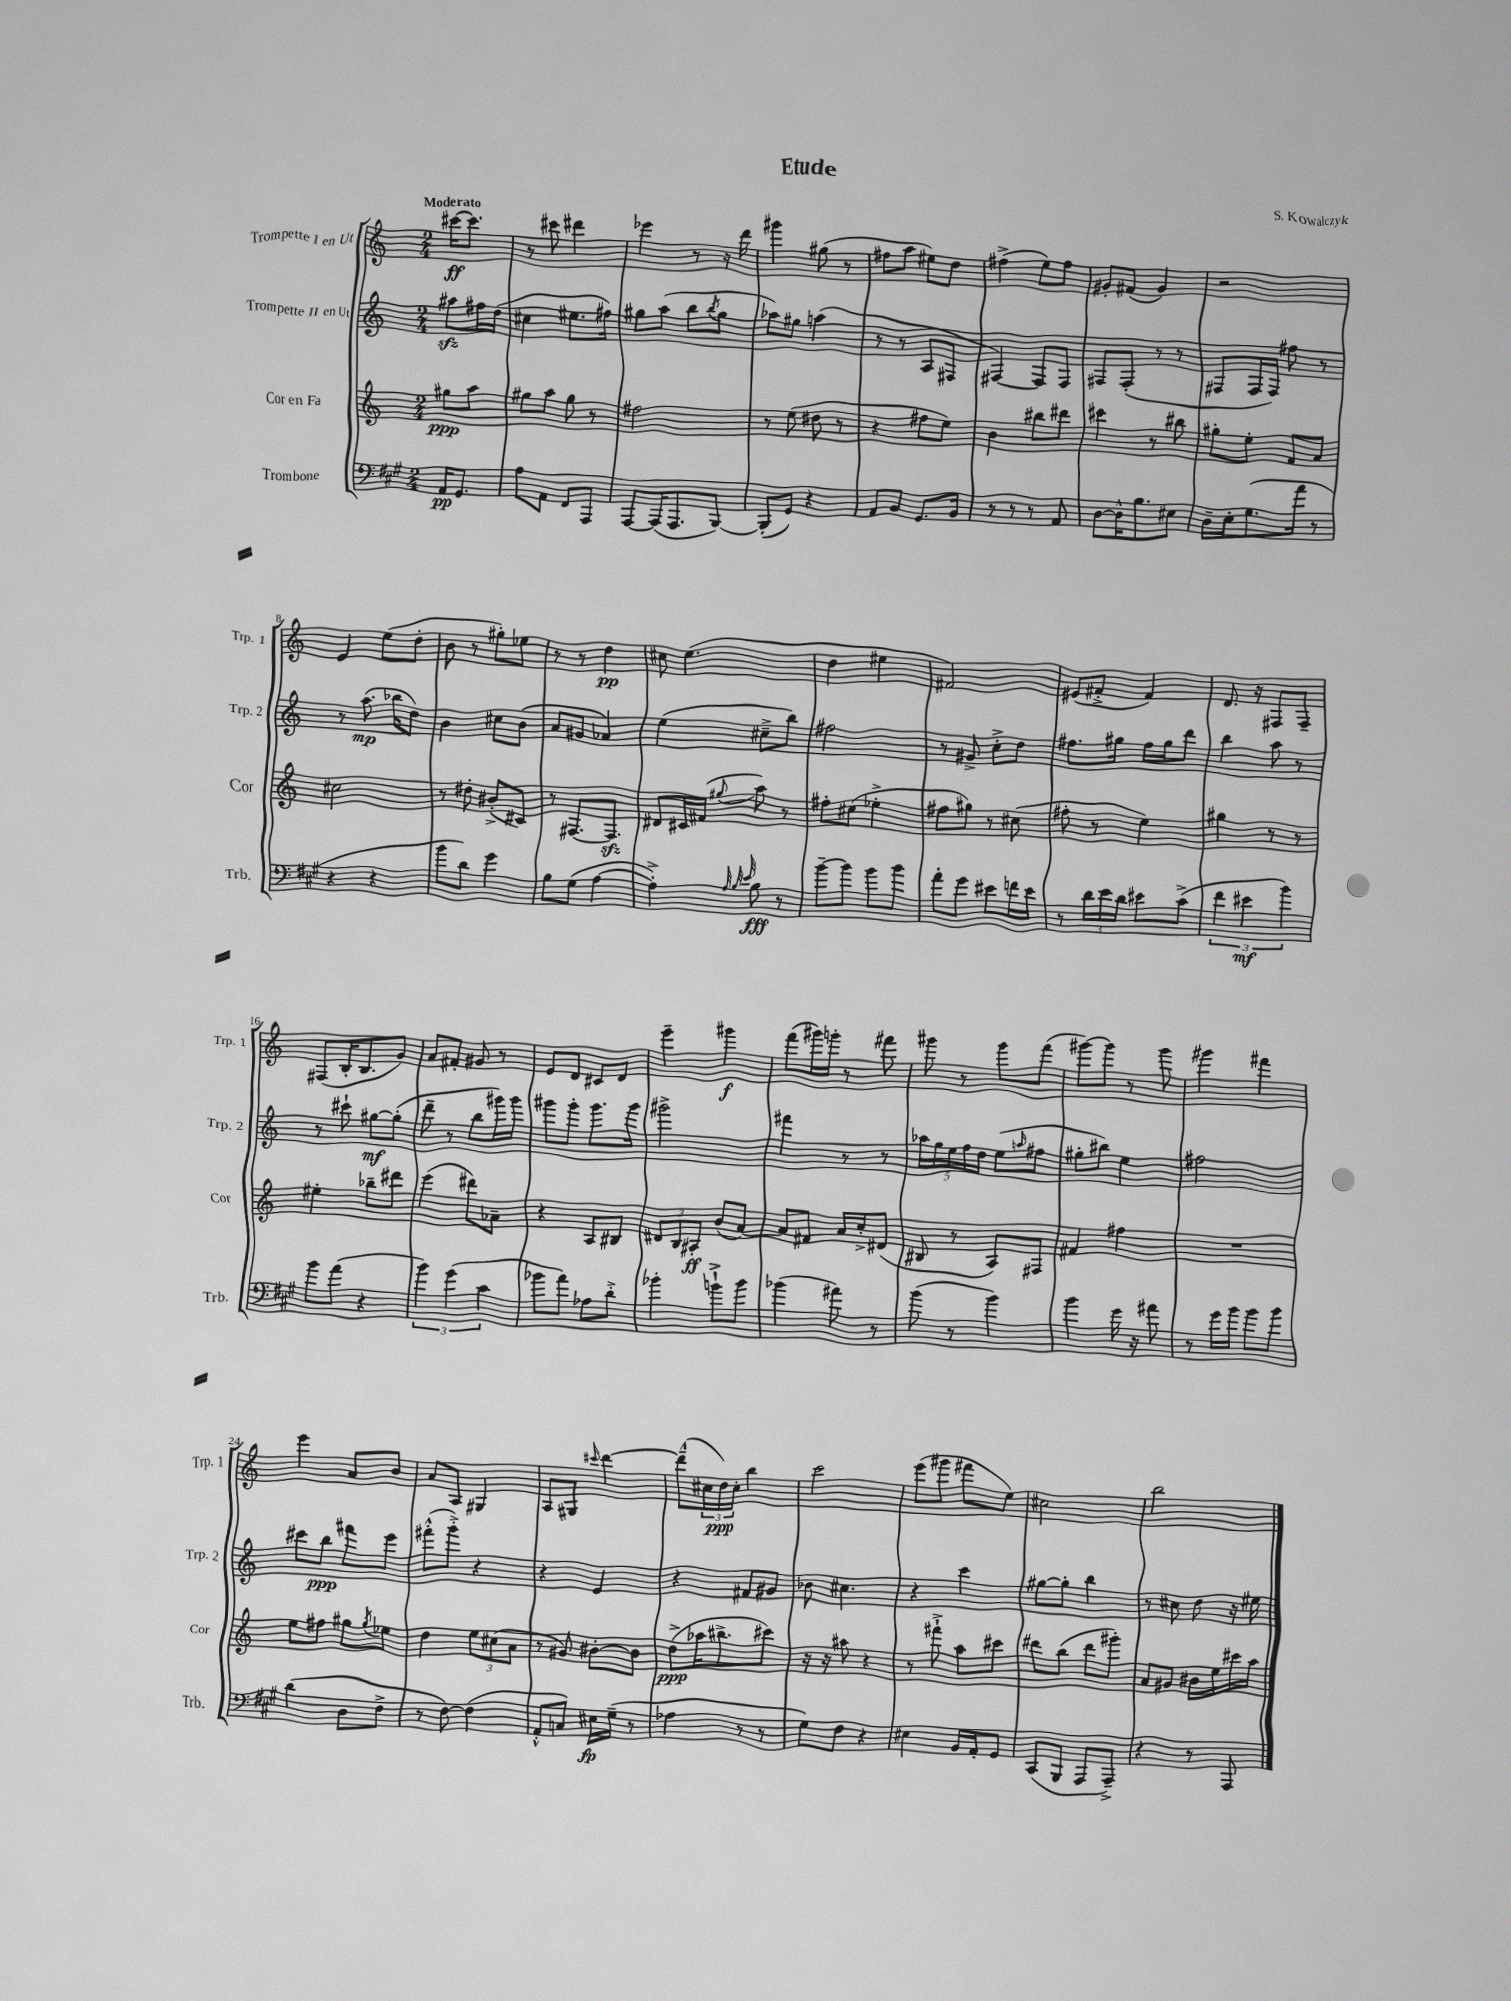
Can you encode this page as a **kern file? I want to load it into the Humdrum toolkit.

**kern	**kern	**kern	**kern
*staff4	*staff3	*staff2	*staff1
*clefF4	*clefG2	*clefG2	*clefG2
*k[f#c#g#]	*k[]	*k[]	*k[]
*M2/4	*M2/4	*M2/4	*M2/4
16AA/LK	8gg#\L	8aa#\L	[16ccc#\LK
8.GG#/J	.	.	8.ccc#\]J
.	8aa\J	16ff#\L	.
.	.	(16dd\JJ	.
=	=	=	=
8A\L	8gg#\L	4cc#\	8r
8AA\J	8aa\J	.	8ccc#\
8FF#/L	8gg#\	8.ee#\L	4ddd#\
8AAA/J	8r	.	.
.	.	16ff#\Jk)	.
=	=	=	=
[8AAA/L	2ff#\	8gg#\L	4eee-\
(16AAA/]K	.	(8aa\J	.
8.AAA/	.	.	.
.	.	8bb\L	8r
.	.	8qbb/	.
[8BBB/J)	.	8gg#\J	16r
.	.	.	16ddd\
=	=	=	=
(8BBB'/]L	8r	8aa-\L)	4ggg#\
8GG#/J)	(8ee\	8gg#\J	.
4r	8dd#\	(4aa\	(8gg#\
.	8r	.	8r
=	=	=	=
8AA/L	4r	8r	8ff#\L
8BB/J	.	8r	8aa\J
8.GG#/L	8ff#\L	8A/L	8ee#\L)
.	8ee\J)	8F#/J	8dd\J
16BB/Jk	.	.	.
=	=	=	=
8r	4b\	[4F#/)	(4ff#^\
8r	.	.	.
8r	8bb#\L	8F#/]L	8ee\L)
8AA/	8ddd#\J	8F#/J	8ff#\J
=	=	=	=
[8D\L	4ccc#\	8F#/L	8g#'/L
16D^^\]K	.	(8F#'/J	(8f#/J
8.B\	.	.	.
.	8r	8r	4g#/)
8E#\J	8bb#\	8r	.
=	=	=	=
16D~\LL	8gg#'\L	8F#/L	2r
16E'\J	.	.	.
(8.G#\	8ee'\J	16F#/L	.
.	.	16F#/JJ)	.
.	8f/L	8ff#\	.
16a\Jk	.	.	.
8r	8a/J	8r	.
=	=	=	=
4r	2cc#\	8r	4e/
.	.	(8.aa\	.
4r	.	.	(8ee\L
.	.	16bb-\LK	.
.	.	8dd\J)	8dd'\J
=	=	=	=
8b\L	8r	4b\	8b\
8d\J)	8dd#'\	.	8r
4g#\	(8b#'^/L	8cc#\L	8gg#'\L)
.	8c#/J)	(8b\J	8ee-\J
=	=	=	=
8B\L	8r	8a/L	8r
(8G#\J	[8.F#/L	8g#/J	8r
[4A\	.	4a-/)	4dd\
.	8.F#/]J	.	.
=	=	=	=
4A'^\])	8d#/L	(4ee\	8cc#\
.	16c#/L	.	(4.ee\
.	(16f#/JJ	.	.
32qqA/	.	.	.
32qqB/	.	.	.
32qqe/	8qqgg#/	.	.
8B\	8aa\)	8cc#~^\L	.
8r	8r	8bb\J)	.
=	=	=	=
[8b~\L	8ff#'\L	2ff#\	4dd\
8b\]J	(8cc#\J	.	.
8b\L	4ee-'^\	.	4ee#\
8b\J	.	.	.
=	=	=	=
8a'\L	8ff#\L	8r	2f#/)
8g#\J	8gg#\J)	8g#^/	.
8e#\L	8r	8cc'^\L	.
16f\L	(8cc#\	8dd\J	.
16e#\JJ	.	.	.
=	=	=	=
8r	8ff#'\	8.ff#\L	(8e#/L
24d\LL	8r	.	8f#'^/J
24e\	.	.	.
.	.	16gg#\Jk	.
24d\JJ	.	.	.
8e#\L	4ee\)	16ff#\LL	4f#/)
.	.	16gg#\J	.
(8c#^\J	.	8ddd\J	.
=	=	=	=
6f#\	4gg#\	4bb\	8.d/
6e#\	.	.	.
.	.	.	16r
.	8r	8aa\	8F#/L
6b\)	.	.	.
.	8r	8r	8F#~/J
=	=	=	=
8b\L	4ee#'\	8r	(8F#/L
(8a\J	.	8ccc#`\	16B'/K
.	.	.	8.B/
4r	8bb-~\L	[8gg#\L	.
.	8ddd#\J	(8gg#'\]J	8g/J)
=	=	=	=
6b\)	(4eee\	8ddd~\	8a/L
.	.	8r	8f#'/J
(6g#\	.	.	.
.	8ddd#\L)	8bb\L	8g#/
6c#\	.	.	.
.	8a-~\J	16ggg#\L)	8r
.	.	16ggg#\JJ	.
=	=	=	=
8b-\L	4r	8ggg#\L	8e/L
8a\J)	.	8ggg#'\J	8d/J
8A-\L	8A/L	8.ggg#\L	8c#/L
8d'^\J	8B#/J	.	8d/J
.	.	16ggg#\Jk	.
=	=	=	=
4b-'\	12d#/L	2ggg#^\	4eee~\
.	12B/	.	.
.	12A#'/J	.	.
8b`^\L	(8b/L	.	4ggg#\
8b\J	[8a/J)	.	.
=	=	=	=
(4b-\	8a/]L	4fff#\	(8fff\L
.	8f#/J	.	16ggg#\L)
.	.	.	16ggg'\JJ
8a#\)	16a/LL	8r	8r
.	16cc'^/J	.	.
8r	(8d#/J	8r	8fff#\
=	=	=	=
(8b\	8B#/	20aa-\LL	8ggg#\
.	.	20gg\	.
.	.	20ee\	.
8r	8r	.	8r
.	.	20ff\	.
.	.	20dd\JJ	.
4b\)	8A/L)	(8ee\L	8ggg#\L
.	.	16qqaa/	.
.	8F#/J	8ff#\J	(8fff\J
=	=	=	=
4b\	4f#/	8gg#'\L	[8ggg#\L)
.	.	8bb#\J)	8ggg#\]J
16g#\	4ff#\	4ee\	8r
16r	.	.	.
8a#\	.	.	8ggg#\
=	=	=	=
8r	2r	2ff#\	4ggg#\
16g#\LL	.	.	.
16b\JJ	.	.	.
8b\L	.	.	4fff#\
8b\J	.	.	.
=	=	=	=
(4d\	8ee\L	8ccc#\L	4eee\
.	8ff#\J	8bb\J	.
8D\L	8gg#\L	8fff#\L	8a/L
.	8qgg#/	.	.
8F#^\J	8ee-\J	8eee\J	8b/J
=	=	=	=
8r	4dd\	(8fff#'^^\L	8a/L
[8F#\)	.	8ggg'^\J)	8A/J
(4F#\]	12ee\L	4r	4G#/
.	(12cc#\	.	.
.	12a\J	.	.
=	=	=	=
8AA'^^/L	8r	4r	8A/L
8C/J)	8g#/)	.	8G#/J
.	.	.	16qqccc#/
16E#\LL	[8b#'\L	4e/	[4ddd\
(16G#~\JJ	.	.	.
8r	8b#\]J	.	.
=	=	=	=
4A-\	(8dd^\L	4r	(8ddd~^^\]L
.	16aa-\K	.	24cc#\L
.	.	.	24dd\)
.	8.bb#^\	.	.
.	.	.	24cc#'\JJ
8r	.	8f#/L	4bb\
8r	8ccc#\J)	8g#/J	.
=	=	=	=
8G#\L)	16r	8b-\	2ccc\
.	16r	.	.
8F#\J	8aa#\	4.cc#\	.
4r	4r	.	.
=	=	=	=
4E#\	8r	4r	(8eee\L
.	8fff#`^\	.	8ggg#\J
16BB/LL	8aa\L	4ccc\	8fff#\L
16AA'/J	.	.	.
8GG#/J	8ccc#\J	.	8ee\J)
=	=	=	=
(8CC#/L	8ddd#\L	[8gg#\L	2cc#\
8BBB/J	(8bb\J	8gg#'\]J	.
8AAA/L	8ddd#\L	4bb\	.
8AAA~^/J)	8ggg#'\J)	.	.
=	=	=	=
4r	8a/L	8r	2bb\
.	8g#/J	8cc#\	.
8r	16b#\LL	8dd\	.
.	16ee\	.	.
8AAA/	16ccc#\	16r	.
.	16aa\JJ	16ee#\	.
==	==	==	==
*-	*-	*-	*-
